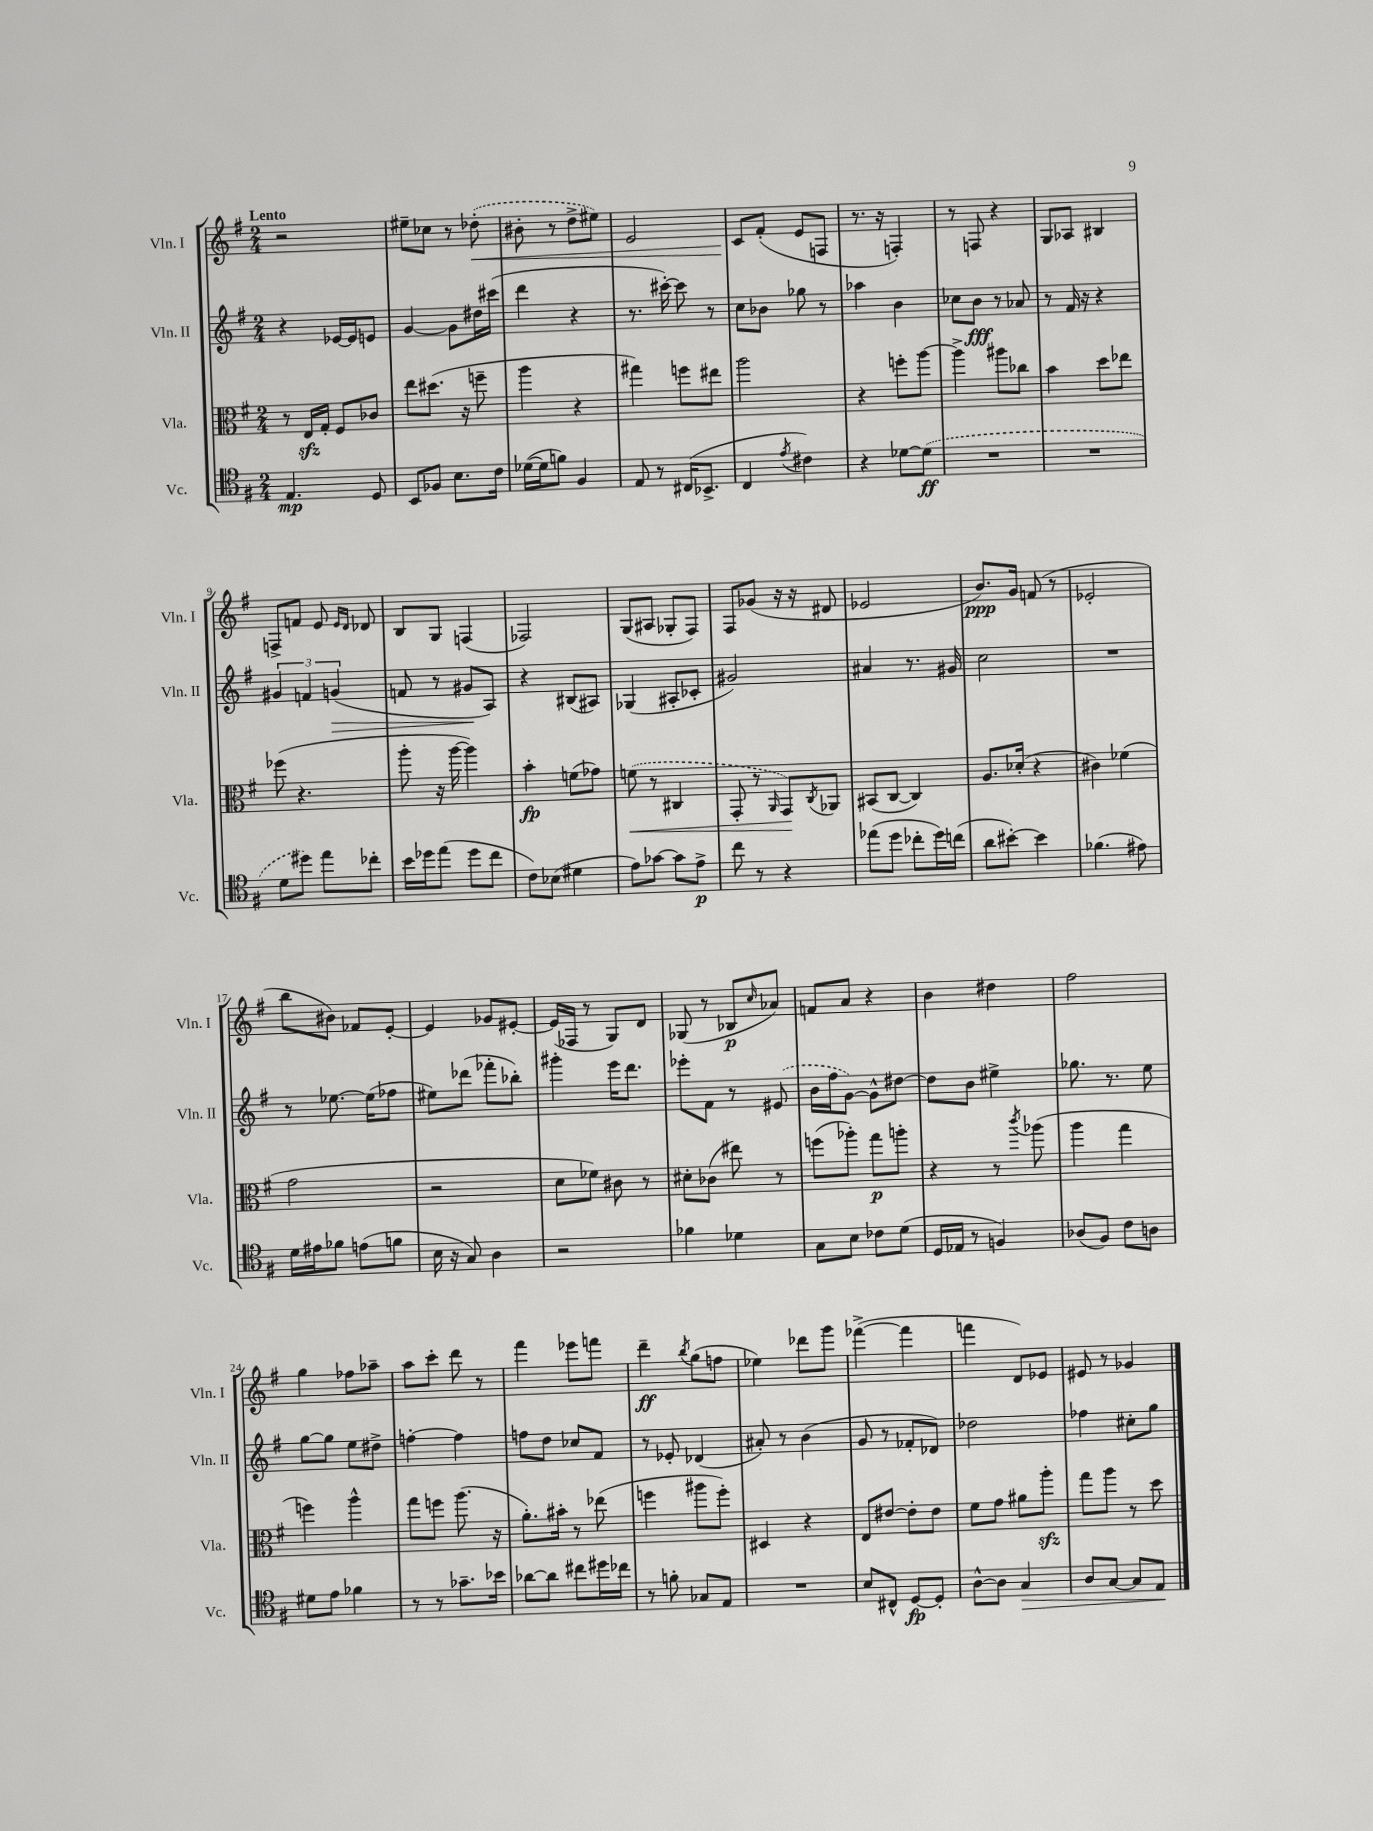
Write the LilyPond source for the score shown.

<<
\new StaffGroup <<
\new Staff = "s0" \with { instrumentName = "Vln. I" shortInstrumentName = "Vln. I" } {
    \clef treble \key g \major \numericTimeSignature \time 2/4 \tempo "Lento"
    r2 |
    eis''8-- ces''8 r8 \once \slurDashed des''8-.\<( |
    bis'8-. r8 d''8-> eis''8) |
    e'2 |
    c'8\! fis'8-.( e'8 f8 |
    r8. r16 f4-.) |
    r8 f8 r4 |
    g8 aes8 bis4 |
    f8-> f'8 e'8 \grace { e'16 d'16 } des'8 |
    b8 g8 f4( |
    fes2) |
    g8( ais8 ges8-. fis8) |
    fis8 ges'8( r16 r16 dis'8 |
    ees'2 |
    b'8.\ppp) g'16 f'8( r8 |
    ees'2-. |
    b''8 bis'8) fes'8 e'8~-. |
    e'4 ges'8 eis'8~-. |
    eis'16( fes16 r8 g8) d'8 |
    ges8( r8 bes8\p \grace { c''16 } aes'8) |
    f'8 a'8 r4 |
    b'4 dis''4 |
    fis''2 |
    g''4 fes''8 aes''8-- |
    a''8 c'''8-. d'''8 r8 |
    fis'''4 ees'''8 f'''8 |
    d'''4--\ff \acciaccatura { b''8 } g''8( f''8 |
    ees''4) des'''8 g'''8 |
    fes'''4~->( fes'''4 |
    f'''4 d'8) ees'8 |
    eis'8 r8 ges'4 \bar "|." |
}
\new Staff = "s1" \with { instrumentName = "Vln. II" shortInstrumentName = "Vln. II" } {
    \clef treble \key g \major \numericTimeSignature \time 2/4
    r4 ees'16~ ees'16 e'8 |
    g'4~ g'8 dis''16 cis'''16( |
    d'''4 r4 |
    r8. cis'''16~-.) cis'''8 r8 |
    c''8 bes'8 ges''8 r8 |
    aes''4 b'4 |
    ces''8 b'8\fff r8 aes'8 |
    r8 fis'16 r16 r4 |
    \tuplet 3/2 { gis'4 f'4 g'4\>( } |
    f'8 r8 gis'8\! a8) |
    r4 bis8( ais8) |
    ges4( ais8-. ces'8-. |
    gis'2) |
    ais'4 r8. gis'16 |
    c''2 |
    R2 |
    r8 ees''8.~ ees''16( fes''8 |
    eis''8) des'''8( fes'''8-. bes''8-.) |
    gis'''4-. e'''16 d'''8. |
    ees'''8-. fis'8 r8 \once \slurDashed eis'8( |
    b'16 fis''16 g'8~) g'8-^ dis''8~ |
    dis''8 b'8 eis''4-> |
    ges''8. r8. e''8 |
    g''8~ g''8 e''8 dis''8-> |
    f''4~-. f''4 |
    f''8 d''8 ces''8 fis'8 |
    r8 ees'8-. des'4( |
    ais'8-.) r8 b'4( |
    g'8 r8 fes'8-. des'8) |
    des''2 |
    fes''4 cis''8-. g''8 \bar "|." |
}
\new Staff = "s2" \with { instrumentName = "Vla." shortInstrumentName = "Vla." } {
    \clef alto \key g \major \numericTimeSignature \time 2/4
    r8 e16\sfz g16-. fis8 ces'8 |
    e''8 dis''8.( r16 f''8-- |
    a''4 r4 |
    gis''4) f''8 eis''8 |
    a''2 |
    r4 f''8-. a''8~ |
    a''4-> ais''8 ces''8 |
    b'4 d''8 ees''8 |
    fes''8( r4. |
    a''8-. r16 a''16~ a''4) |
    b'4-.\fp f'8( ges'8) |
    \once \slurDashed f'8\<( r8 cis4 |
    g,8-. r8 \grace { a,16 } g,8\!) \acciaccatura { c8 } aes,8 |
    bis,8( c8~ c4) |
    a8. des'16-.( r4 |
    cis'4) fes'4( |
    g'2 |
    r2 |
    d'8 fes'8) cis'8 r8 |
    dis'8-. ces'8( eis''8) r8 |
    f''8( aes''8-.) g''8\p a''8-. |
    r4 r8 \acciaccatura { c'''8 } aes''8( |
    a''4 g''4 |
    f''4) a''4-^ |
    g''8 f''8 a''8.( r16 |
    a'8.-.) bis'16-. r8 ees''8( |
    f''4 ais''8 f''8-.) |
    dis4 r4 |
    e8 eis'8~ eis'8-. eis'8 |
    fis'8 g'8 ais'8 a''8-.\sfz |
    g''8 a''8 r8 d''8 \bar "|." |
}
\new Staff = "s3" \with { instrumentName = "Vc." shortInstrumentName = "Vc." } {
    \clef tenor \key g \major \numericTimeSignature \time 2/4
    e4.\mp d8 |
    b,8 fes8 b8. c'16 |
    des'16~( des'16 f'8) fis4 |
    e8 r8 cis16( bes,8.-> |
    c4 \acciaccatura { e'8 } cis'4) |
    r4 des'8~ \once \slurDashed des'8\ff( |
    R2 |
    R2 |
    d'8 dis''8) e''8 ces''8-. |
    b'16 des''16 e''8( des''8 c''8 |
    c'8) bes8( dis'4 |
    e'8) ges'8~ ges'8 e'8->\p |
    c''8 r8 r4 |
    ees''8( d''8 ces''8-. d''16) c''16( |
    a'8 bis'8~-.) bis'4 |
    fes'4.( eis'8) |
    d'16 eis'16 fes'8 e'8( f'8 |
    b16 r16 g8) a4 |
    r2 |
    fes'4 des'4 |
    g8 b8 ces'8 d'8( |
    d16 ees16 r8 f4) |
    aes8( fis8) c'8 a8 |
    dis'8 e'8 fes'4 |
    r8 r8 ges'8.-- bes'16 |
    aes'8~ aes'8 cis''8 dis''16 ces''16 |
    r8 f'8-. ges8 e8 |
    R2 |
    b8 cis8-^ d8~\fp d8-. |
    a8~-^ a8 g4\> |
    a8 g8~ g8 e8\! \bar "|." |
}
>>
>>
